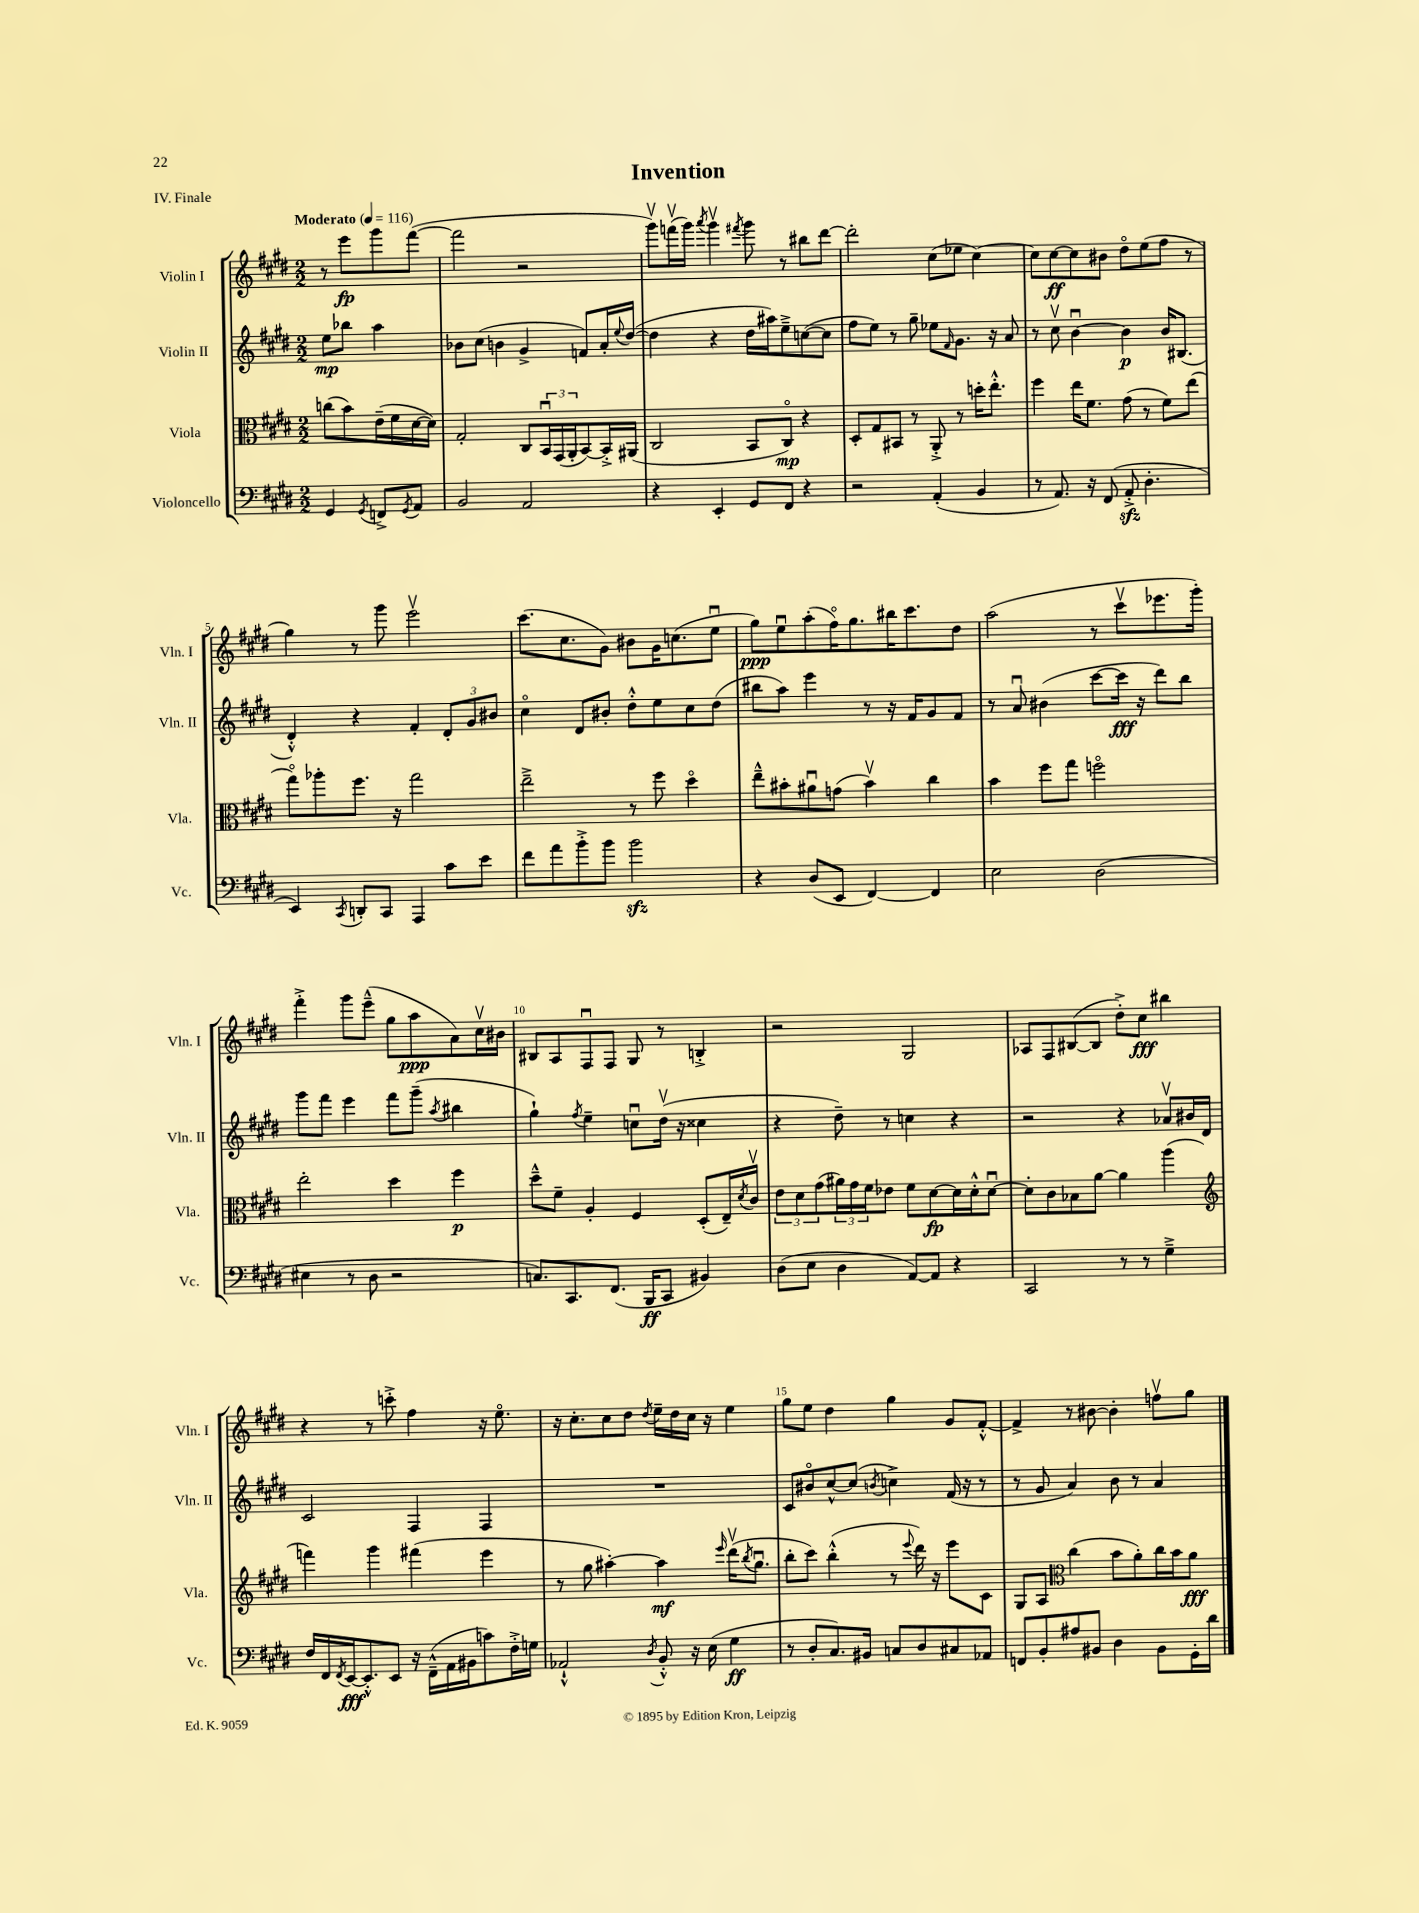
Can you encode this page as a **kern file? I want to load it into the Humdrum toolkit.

**kern	**dynam	**kern	**dynam	**kern	**dynam	**kern	**dynam
*part4	*part4	*part3	*part3	*part2	*part2	*part1	*part1
*staff4	*staff4	*staff3	*staff3	*staff2	*staff2	*staff1	*staff1
*I"Violoncello	*	*I"Viola	*	*I"Violin II	*	*I"Violin I	*
*I'Vc.	*	*I'Vla.	*	*I'Vln. II	*	*I'Vln. I	*
*clefF4	*	*clefC3	*	*clefG2	*	*clefG2	*
*k[f#c#g#d#]	*	*k[f#c#g#d#]	*	*k[f#c#g#d#]	*	*k[f#c#g#d#]	*
*M2/2	*	*M2/2	*	*M2/2	*	*M2/2	*
*MM116	*	*MM116	*	*MM116	*	*MM116	*
=	=	=	=	=	=	=	=
!	!	!	!	!	!	!LO:TX:a:B:t=Moderato	!
4GG#/	.	(8ccn\L	.	8ee\L	mp	8r	.
.	.	8b\)	.	8bb-X\J	.	8eee\L	fp
8qGG#/	.	.	.	.	.	.	.
8FFn^/L	.	(16e~\L	.	4aa\	.	8ggg#\	.
.	.	16f#\	.	.	.	.	.
8qGG#/	.	.	.	.	.	.	.
8AA/J	.	[16d#\	.	.	.	([8fff#\J	.
.	.	16d#\JJ])	.	.	.	.	.
=1	=1	=1	=1	=1	=1	=1	=1
2BB/	.	2G#'/	.	8b-X\L	.	2fff#\]	.
.	.	.	.	(8cc#\J	.	.	.
.	.	.	.	4bn\	.	.	.
2AA/	.	8C#/L	.	4g#^/	.	2r	.
.	.	24BBu/L	.	.	.	.	.
.	.	(24GG#/	.	.	.	.	.
.	.	24AA'/J	.	.	.	.	.
.	.	[8BB/)	.	8fn/L)	.	.	.
.	.	16BB'^/L]	.	16a'/L	.	.	.
.	.	.	.	8qqee/	.	.	.
.	.	(16AA#X/JJ	.	([16dd#/JJ	.	.	.
=2	=2	=2	=2	=2	=2	=2	=2
4r	.	2C#/	.	4dd#\]	.	8ggg#v\L)	.
.	.	.	.	.	.	(16fffnv\L	.
.	.	.	.	.	.	16ggg#\JJ)	.
.	.	.	.	.	.	8qaaa/	.
4EE'/	.	.	.	4r	.	4ggg#v\	.
.	.	.	.	.	.	8qfff#X/	.
8GG#/L	.	8BB/L	.	16dd#\LL	.	8ggg#\	.
.	.	.	.	16aa#X\J)	.	.	.
8FF#/J	.	8C#/J)	mp	8ee~^\	.	8r	.
4r	.	4r	.	([8ccn\	.	8bb#X\L	.
.	.	.	.	8cc\J]	.	[8ddd#\J	.
=3	=3	=3	=3	=3	=3	=3	=3
2r	.	8D#'/L	.	8ff#\L	.	2ddd#'\]	.
.	.	8G#/	.	8ee\J)	.	.	.
.	.	8BB#X/J	.	8r	.	.	.
.	.	8r	.	8gg#~\	.	.	.
(4AA'/	.	8AA'^/	.	8ee-X\L	.	(8cc#\L	.
.	.	.	.	16qqf#/	.	.	.
.	.	8r	.	8.g#\J	.	8ee-X\J	.
4BB/	.	16ddn'\KL	.	.	.	[4cc#\)	.
.	.	8.ee'^^\J	.	16r	.	.	.
.	.	.	.	8a/	.	.	.
=4	=4	=4	=4	=4	=4	=4	=4
8r	.	4ff#\	.	8r	.	8cc#\L]	.
8.AA/)	.	.	.	8cc#v\	.	[8cc#\	ff
.	.	16ee\KL	.	[4bu\	.	8cc#\]	.
16r	.	8.f#\J	.	.	.	.	.
(8FF#/	.	.	.	.	.	8b#X\J	.
8AAzz'^/	.	(8g#\	.	4b\]	p	8dd#\L	.
4.D#'\	.	8r	.	.	.	(8ee\	.
.	.	8f#\L)	.	16b/KL	.	8ff#\J	.
.	.	.	.	(8.B#X/J	.	.	.
.	.	(8ee\J	.	.	.	8r	.
!!LO:LB:g=z
=5	=5	=5	=5	=5	=5	=5	=5
4EE/)	.	8gg#\L)	.	4d#'^^/)	.	4gg#\)	.
.	.	8aa-X'\	.	.	.	.	.
8qCC#/	.	.	.	.	.	.	.
8DDn'/L	.	8.ff#\J	.	4r	.	8r	.
8CC#/J	.	.	.	.	.	8ggg#\	.
.	.	16r	.	.	.	.	.
4AAA/	.	2gg#\	.	4f#'/	.	2eeev\	.
8c#\L	.	.	.	12d#'/L	.	.	.
.	.	.	.	12g#/	.	.	.
8e\J	.	.	.	.	.	.	.
.	.	.	.	12b#X/J	.	.	.
=6	=6	=6	=6	=6	=6	=6	=6
8f#\L	.	2ee~^\	.	4cc#\	.	(8.ccc#\L	.
8a\	.	.	.	.	.	.	.
.	.	.	.	.	.	8.cc#\	.
8b'^\	.	.	.	8d#/L	.	.	.
8b\J	.	.	.	8b#X'/J	.	8g#\J)	.
2bzz\	.	8r	.	8dd#'^^\L	.	8b#X\L	.
.	.	8ff#\	.	8ee\	.	16g#\K	.
.	.	.	.	.	.	(8.ccn\	.
.	.	4dd#\	.	8cc#\	.	.	.
.	.	.	.	(8dd#\J	.	8eeu\J	.
=7	=7	=7	=7	=7	=7	=7	=7
4r	.	8ee~^^\L	.	8bb#X\L	.	8gg#\L)	ppp
.	.	8b#X'\	.	8aa\J)	.	8eeu\	.
(8D#/L	.	8a#Xu\	.	4eee\	.	(8aa'\	.
8EE/J	.	(8gn\J	.	.	.	16ff#\K)	.
.	.	.	.	.	.	8.gg#\	.
[4FF#/)	.	4b#v\)	.	8r	.	.	.
.	.	.	.	16r	.	16bb#X\K	.
.	.	.	.	16f#/KL	.	8.ccc#\	.
4FF#/]	.	4cc#\	.	8g#/	.	.	.
.	.	.	.	8f#/J	.	8dd#\J	.
=8	=8	=8	=8	=8	=8	=8	=8
2E\	.	4b\	.	8r	.	(2aa\	.
.	.	.	.	8au/	.	.	.
.	.	8ff#\L	.	(4b#X\	.	.	.
.	.	8gg#\J	.	.	.	.	.
(2D#\	.	2ffn\	.	[8ccc#\L	.	8r	.
.	.	.	.	16ccc#\Jk]	fff	8ccc#v\L	.
.	.	.	.	16r	.	.	.
.	.	.	.	8ddd#\L)	.	8.eee-X\	.
.	.	.	.	8bb\J	.	.	.
.	.	.	.	.	.	16ggg#'\Jk)	.
!!LO:LB:g=z
=9	=9	=9	=9	=9	=9	=9	=9
4E#X\	.	2ee'\	.	8ggg#\L	.	4fff#'^\	.
.	.	.	.	8fff#\J	.	.	.
8r	.	.	.	4eee\	.	8ggg#\L	.
8D#\	.	.	.	.	.	(8eee~^^\J	.
2r	.	4dd#\	.	8fff#\L	.	8gg#\L	.
.	.	.	.	(8ggg#~\J	.	8aa\	ppp
.	.	.	.	8qaa/	.	.	.
.	.	4ff#\	p	4bb#X\	.	8a\)	.
.	.	.	.	.	.	16cc#v\L	.
.	.	.	.	.	.	16b#X\JJ	.
=10	=10	=10	=10	=10	=10	=10	=10
8.Cn/L)	.	8dd#~^^\L	.	4gg#`\)	.	8B#X/L	.
.	.	8f#~\J	.	.	.	8A/	.
8.CC#/	.	.	.	.	.	.	.
.	.	.	.	8qff#/	.	.	.
.	.	4A'/	.	4ee~\	.	8F#u/	.
(8.FF#/J	.	.	.	.	.	8F#/J	.
.	.	4F#/	.	8ccnu\L	.	8G#/	.
16BBB/KL	ff	.	.	.	.	.	.
8CC#/J	.	.	.	(16dd#v\Jk	.	8r	.
.	.	.	.	16r	.	.	.
4BB#X/)	.	(8D#'/L	.	4cc##X\	.	4Bn'^/	.
.	.	16E~/L)	.	.	.	.	.
.	.	8qd#/	.	.	.	.	.
.	.	16c#v/JJ	.	.	.	.	.
=11	=11	=11	=11	=11	=11	=11	=11
(8D#\L	.	12e\L	.	4r	.	2r	.
.	.	12d#\	.	.	.	.	.
8E\J	.	.	.	.	.	.	.
.	.	(12g#\	.	.	.	.	.
4D#\	.	24a#X\L)	.	8dd#~\)	.	.	.
.	.	24g#\	.	.	.	.	.
.	.	24f#\J	.	.	.	.	.
.	.	8e-X\J	.	8r	.	.	.
[8AA/L)	.	8f#\L	.	4ccn\	.	2G#/	.
8AA/J]	.	[8d#\	fp	.	.	.	.
4r	.	16d#\L]	.	4r	.	.	.
.	.	16d#'^^\J	.	.	.	.	.
.	.	[8d#u\J	.	.	.	.	.
=12	=12	=12	=12	=12	=12	=12	=12
2CC#/	.	8d#'\L]	.	2r	.	8A-X/L	.
.	.	8c#\	.	.	.	8F#/	.
.	.	8B-X\	.	.	.	([8B#X/	.
.	.	[8a\J	.	.	.	8B#/J]	.
8r	.	4a\]	.	4r	.	8dd#'^\L)	.
8r	.	.	.	.	.	8cc#\J	fff
4G#~^\	.	(4aa\	.	8a-Xv/L	.	4bb#X\	.
.	.	.	.	16b#X/L	.	.	.
.	.	.	.	16d#/JJ	.	.	.
!!LO:LB:g=z
=13	=13	=13	=13	=13	=13	=13	=13
*	*	*clefG2	*	*	*	*	*
16F#/LL	.	4fffn\)	.	2c#/	.	4r	.
16FF#/	.	.	.	.	.	.	.
8qFF#/	.	.	.	.	.	.	.
[16EE/J	fff	.	.	.	.	.	.
8.EE'^^/]	.	.	.	.	.	.	.
.	.	4ggg#\	.	.	.	8r	.
8EE/J	.	.	.	.	.	8cccn'^\	.
16r	.	(4fff#X\	.	4F#/	.	4ff#\	.
(16FF#~^^\LL	.	.	.	.	.	.	.
16AA\	.	.	.	.	.	.	.
16BB#X\J	.	.	.	.	.	.	.
8cn\)	.	4eee\	.	4F#/	.	16r	.
.	.	.	.	.	.	8.ee\	.
16F#'^\L	.	.	.	.	.	.	.
16Gn\JJ	.	.	.	.	.	.	.
=14	=14	=14	=14	=14	=14	=14	=14
2AA-X`^^/	.	8r	.	1r	.	16r	.
.	.	.	.	.	.	8.cc#'\L	.
.	.	8gg#\	.	.	.	.	.
.	.	[4aa#X'\)	.	.	.	8cc#\	.
.	.	.	.	.	.	8dd#\J	.
8qD#/	.	.	.	.	.	8qdd#/	.
8BB'^^/	.	4aa#\]	mf	.	.	16ee~\LL	.
.	.	.	.	.	.	16dd#\	.
16r	.	.	.	.	.	16cc#\JJ	.
(16E\	.	.	.	.	.	16r	.
.	.	16qqeee/	.	.	.	.	.
4G#\	ff	(16ddd#v\KL	.	.	.	4ee\	.
.	.	8qbb/	.	.	.	.	.
.	.	8.gg#u\J	.	.	.	.	.
=15	=15	=15	=15	=15	=15	=15	=15
8r	.	8bb'\L	.	8c#/L	.	8gg#\L	.
8D#'/L	.	8ccc#\J)	.	8b#X/	.	8ee\J	.
8.C#/)	.	(4bb'^^\	.	[8cc#^^/	.	4dd#\	.
.	.	.	.	(8cc#/J]	.	.	.
16BB#X/Jk	.	.	.	.	.	.	.
.	.	.	.	8qbn/	.	.	.
8Cn/L	.	8r	.	4ccn^\)	.	4gg#\	.
.	.	8qqeee/	.	.	.	.	.
8D#/	.	16ddd#\)	.	.	.	.	.
.	.	16r	.	.	.	.	.
8C#X/	.	8eee\L	.	(16f#/	.	8g#/L	.
.	.	.	.	16r	.	.	.
8AA-X/J	.	8c#\J	.	8r	.	[8f#'^^/J	.
=16	=16	=16	=16	=16	=16	=16	=16
8FFn/L	.	8G#/L	.	8r	.	4f#^/]	.
8BB'/	.	8A/J	.	8g#/	.	.	.
*	*	*clefC3	*	*	*	*	*
8A#X/	.	(4cc#\	.	4a/)	.	8r	.
8BB#X/J	.	.	.	.	.	[8b#X\	.
4D#\	.	8b\L	.	8b\	.	4b#'\]	.
.	.	8a'\)	.	8r	.	.	.
8BB#\L	.	16cc#\L	.	4a/	.	8ffnv\L	.
.	.	16b\J	.	.	.	.	.
16GG#'\L	.	8a\J	fff	.	.	8gg#\J	.
16d#\JJ	.	.	.	.	.	.	.
==	==	==	==	==	==	==	==
*-	*-	*-	*-	*-	*-	*-	*-
